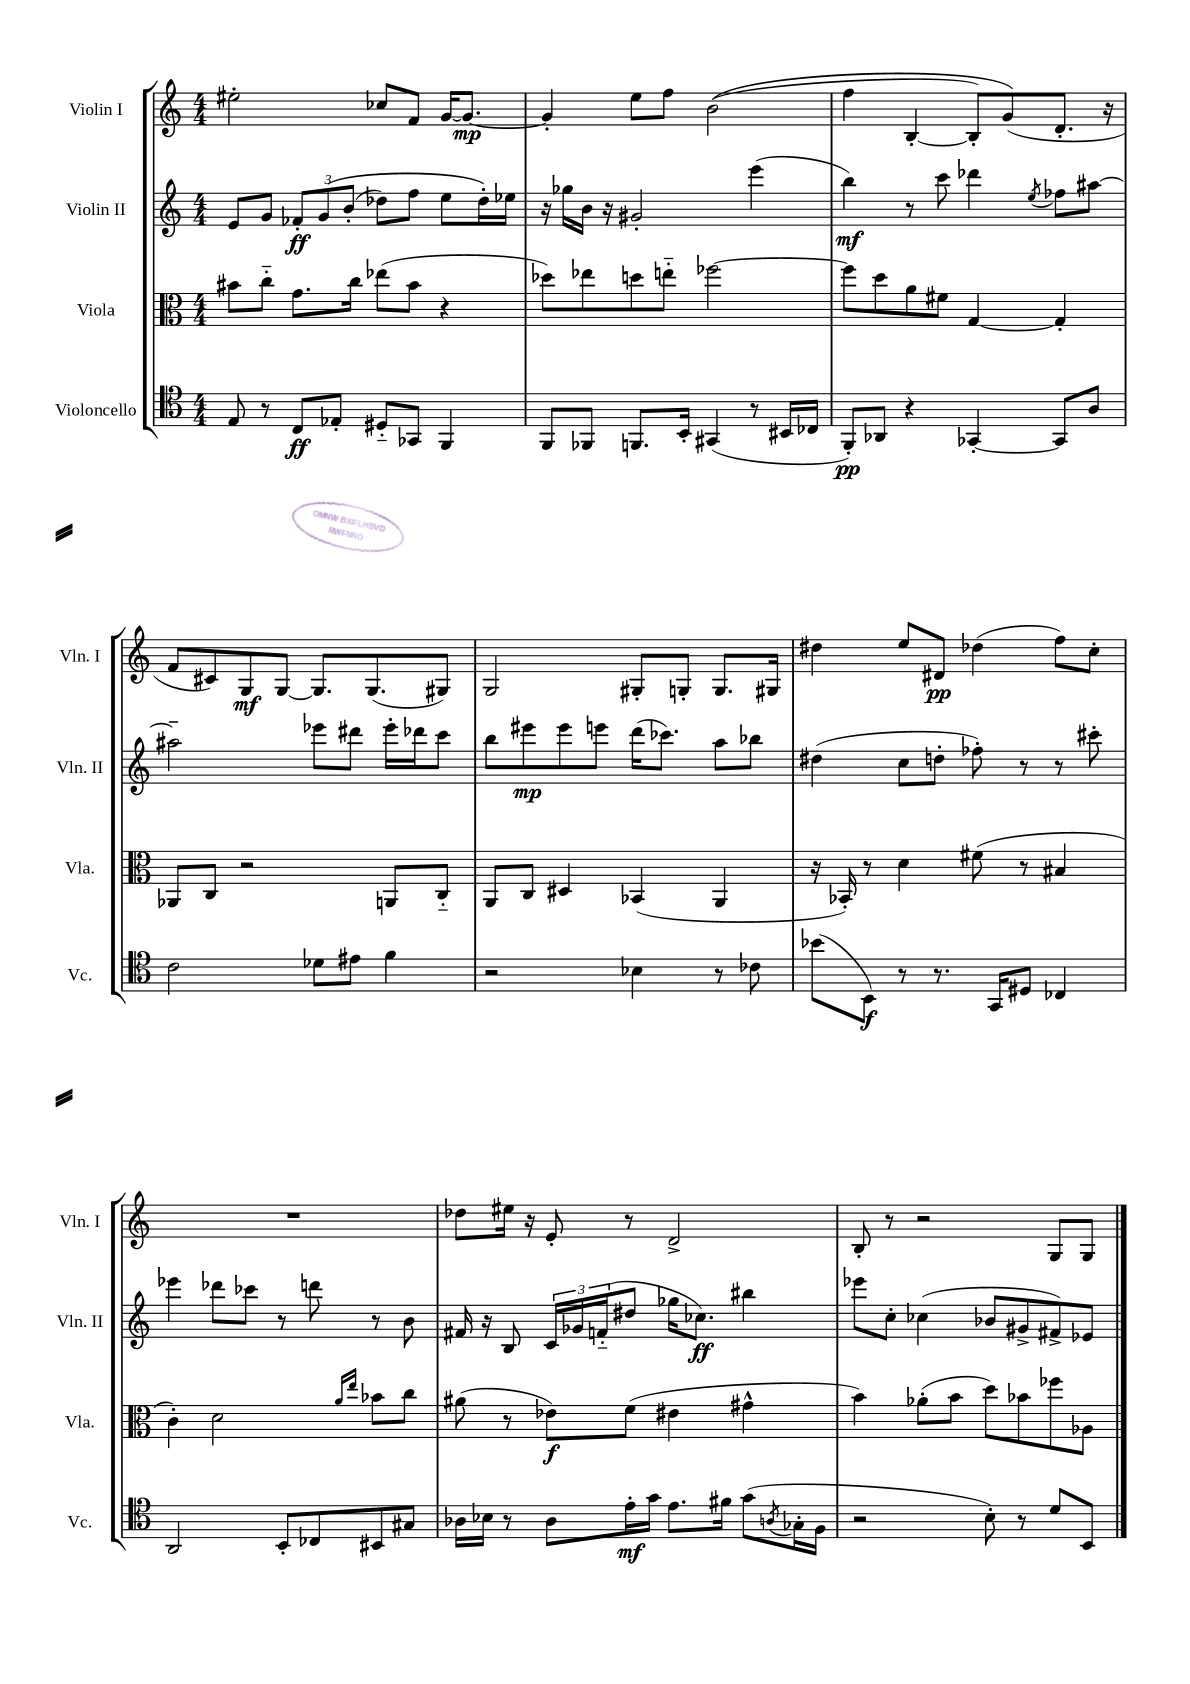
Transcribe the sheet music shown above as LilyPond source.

<<
\new StaffGroup <<
\new Staff = "s0" \with { instrumentName = "Violin I" shortInstrumentName = "Vln. I" } {
    \clef treble \key c \major \numericTimeSignature \time 4/4
    eis''2-. ces''8 f'8 g'16~ g'8.~\mp |
    g'4-. e''8 f''8 b'2(\( |
    f''4 b4~-. b8-.) g'8(\) d'8.-. r16 |
    f'8 cis'8) g8\mf g8~ g8. g8.( gis8) |
    g2 gis8-. g8-. g8. gis16 |
    dis''4 e''8 dis'8\pp des''4( f''8) c''8-. |
    R1 |
    des''8 eis''16 r16 e'8-. r8 d'2-> |
    b8-. r8 r2 g8 g8 \bar "|." |
}
\new Staff = "s1" \with { instrumentName = "Violin II" shortInstrumentName = "Vln. II" } {
    \clef treble \key c \major \numericTimeSignature \time 4/4
    e'8 g'8 \tuplet 3/2 { fes'8-.\ff g'8\( b'8-.( } des''8) f''8 e''8 des''16-.\) ees''16 |
    r16 ges''16 b'16 r16 gis'2-. e'''4( |
    b''4\mf) r8 c'''8 des'''4 \acciaccatura { e''8 } fes''8 ais''8~ |
    ais''2-- ees'''8 dis'''8 ees'''16-. des'''16 c'''8 |
    b''8 eis'''8\mp eis'''8 e'''8 d'''16( ces'''8.) a''8 bes''8 |
    dis''4( c''8 d''8-. fes''8-.) r8 r8 cis'''8-. |
    ees'''4 des'''8 ces'''8 r8 d'''8 r8 b'8 |
    fis'16 r16 b8 \tuplet 3/2 { c'16 ges'16 f'16-_( } dis''8 ges''16 ces''8.\ff) bis''4 |
    ees'''8 c''8-. ces''4( bes'8 gis'8-> fis'8->) ees'8 \bar "|." |
}
\new Staff = "s2" \with { instrumentName = "Viola" shortInstrumentName = "Vla." } {
    \clef alto \key c \major \numericTimeSignature \time 4/4
    bis'8 c''8-_ g'8. c''16 ees''8( bis'8 r4 |
    des''8) ees''8 d''8 e''8-_ fes''2~ |
    fes''8 d''8 a'8 fis'8 g4~ g4-. |
    aes,8 c8 r2 a,8 c8-_ |
    a,8 c8 dis4 bes,4( a,4 |
    r16 bes,16-.) r8 d'4 fis'8( r8 bis4 |
    c'4-.) d'2 \grace { a'16 e''16 } bes'8 c''8 |
    ais'8( r8 ees'8\f) f'8( eis'4 gis'4-^ |
    b'4) aes'8-.( b'8 d''8) bes'8 fes''8 aes8 \bar "|." |
}
\new Staff = "s3" \with { instrumentName = "Violoncello" shortInstrumentName = "Vc." } {
    \clef tenor \key c \major \numericTimeSignature \time 4/4
    e8 r8 c8\ff ees8-. dis8-_ ges,8 f,4 |
    f,8 fes,8 f,8. b,16-. gis,4( r8 bis,16 ces16 |
    f,8-.\pp) aes,8 r4 ges,4~-. ges,8 a8 |
    c'2 des'8 eis'8 f'4 |
    r2 bes4 r8 ces'8 |
    bes'8( b,8\f) r8 r8. g,16 dis8 ces4 |
    a,2 b,8-. ces8 bis,8 gis8 |
    aes16 bes16 r8 aes8 e'16-.\mf g'16 e'8. fis'16 g'8( \acciaccatura { a8 } ges16-. f16 |
    r2 b8-.) r8 d'8 b,8 \bar "|." |
}
>>
>>
\layout { \context { \Score \remove "Bar_number_engraver" } }
